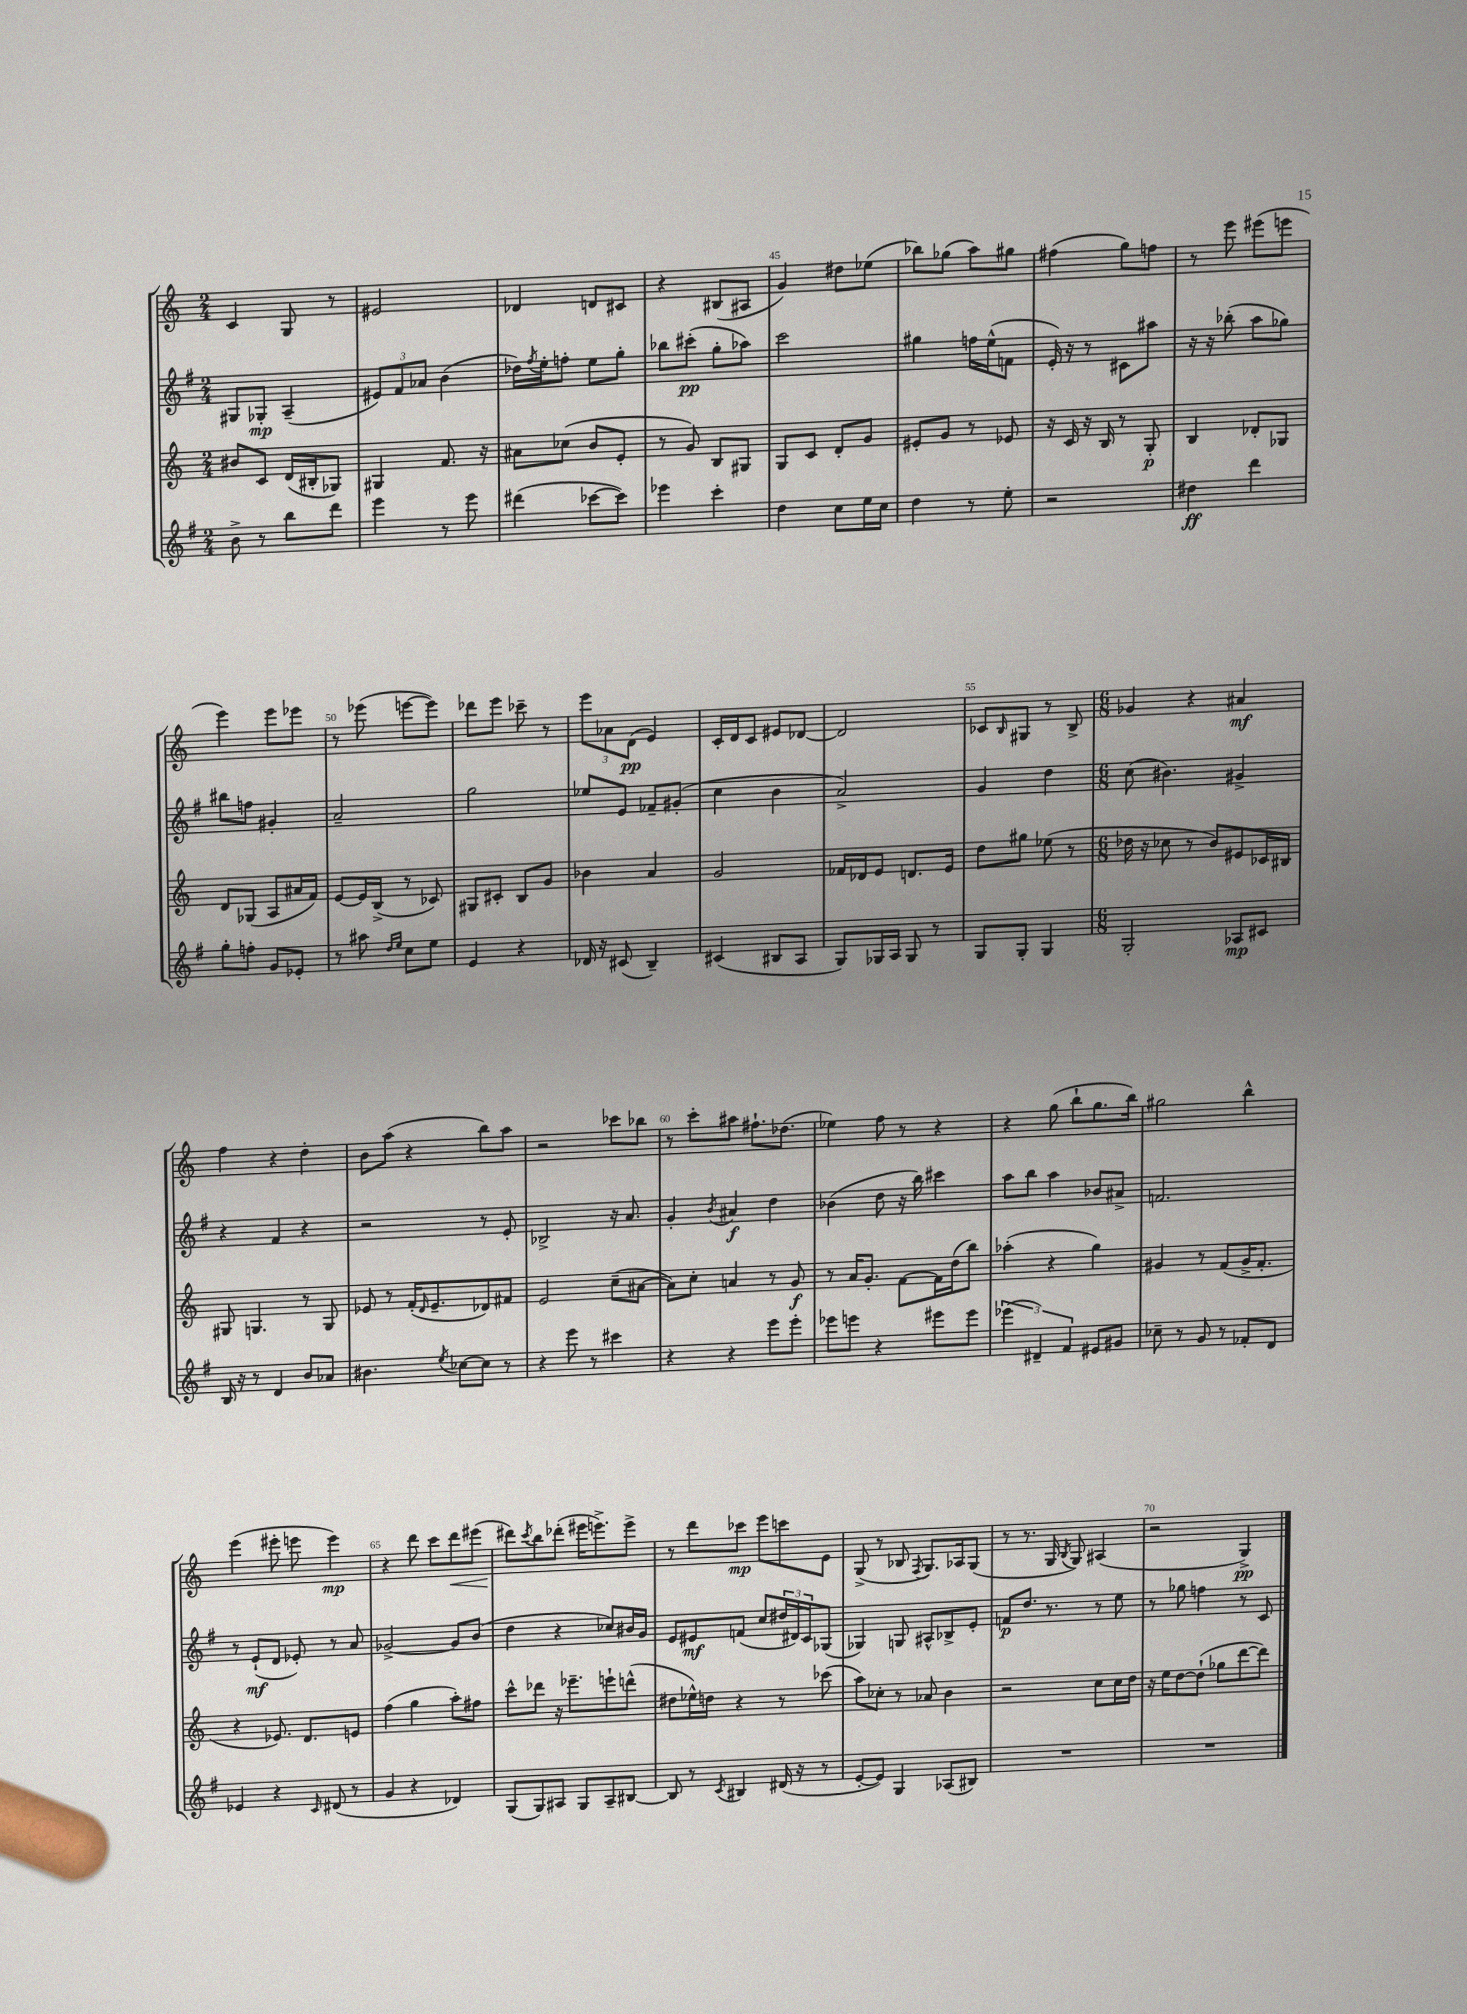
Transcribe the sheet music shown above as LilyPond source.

<<
\new StaffGroup <<
\new Staff = "s0" {
    \clef treble \key c \major \numericTimeSignature \time 2/4
    c'4 g8 r8 |
    eis'2 |
    des'4 d'8 cis'8 |
    r4 bis8( ais8 |
    g'4) dis''8 ees''8( |
    bes''8) ges''8( a''8) gis''8 |
    fis''4( g''8) f''8 |
    r8 e'''8 eis'''8( e'''8 |
    e'''4) e'''8 ees'''8 |
    r8 ees'''8( e'''8~ e'''8) |
    des'''8 e'''8 ces'''8-- r8 |
    \tuplet 3/2 { e'''8 aes'8 d'8\pp( } e'4) |
    c'16-. d'16 c'8 eis'8 des'8~ |
    des'2 |
    ces'8 \grace { b16 } gis8 r8 b8-> |
    \numericTimeSignature \time 6/8 ges'4 r4 ais'4\mf |
    f''4 r4 d''4-. |
    b'8 a''8( r4 b''8) a''8 |
    r2 ces'''8 bes''8 |
    r8 c'''8-. ais''8 fis''8.-! des''8.( |
    ees''4) f''8 r8 r4 |
    r4 g''8( b''8-! g''8. b''16) |
    gis''2 b''4-^ |
    e'''4( eis'''8-. e'''8 e'''4\mp) |
    r4 d'''8 c'''8 d'''8\< eis'''8( |
    dis'''8\!) \acciaccatura { c'''8 } b''8 des'''8-.( eis'''16 e'''8.->) e'''8-> |
    r8 d'''8 ces'''8\mp e'''8 c'''8 e'8 |
    g8->( r8 bes8 \acciaccatura { f8 } g8.) aes16 g8( |
    r8 r8. g16 \acciaccatura { b8 } g8) ais4( |
    r2 g4->\pp) \bar "|." |
}
\new Staff = "s1" {
    \clef treble \key g \major \numericTimeSignature \time 2/4
    gis8 ges8-.\mp a4--( |
    \tuplet 3/2 { eis'8) fis'8 aes'8 } b'4( |
    des''16) \acciaccatura { fis''8 } e''16-. f''8-. e''8 g''8-. |
    bes''8 cis'''8-.\pp( g''8-. aes''8) |
    c'''2 |
    gis''4 f''16 e''16-^( f'8 |
    e'16-.) r16 r8 cis'8 ais''8 |
    r16 r16 bes''8-.( a''8 ges''8) |
    bis''8 f''8 gis'4-. |
    a'2-- |
    g''2 |
    ees''8 e'8 fes'8-- gis'8-.( |
    c''4 b'4 |
    a'2->) |
    g'4 d''4 |
    \numericTimeSignature \time 6/8 c''8( bis'4.) gis'4-> |
    r4 fis'4 r4 |
    r2 r8 e'8-. |
    bes2-> r16 a'8. |
    g'4-. \acciaccatura { b'8 } ais'4\f d''4 |
    bes'4( d''8 r16 b''16) cis'''4 |
    a''8 b''8 a''4 bes'8 ais'8-> |
    f'2. |
    r8 e'8-!\mf( d'8 ees'8-.) r8 a'8 |
    ges'2~-> ges'8 b'8( |
    d''4 r4 ces''8) bis'16 g'16 |
    e'8 eis'8\mf f'8( c''8 \tuplet 3/2 { dis''16 dis'16) c'16 } ges8( |
    ges4) g8 ais8-^ bes8-> e'8-. |
    f'8\p d''8. r8. r8 e''8 |
    r8 ges''8 f''4 r8 c'8 \bar "|." |
}
\new Staff = "s2" {
    \clef treble \key c \major \numericTimeSignature \time 2/4
    bis'8 c'8 d'16( bis16-. ges8) |
    gis4 f'8. r16 |
    ais'8 ces''8( b'8 e'8-. |
    r8 g'8) b8 gis8 |
    g8 c'8 d'8-. g'8 |
    eis'8-. g'8 r8 ees'8 |
    r16 c'16 r16 b16 r8 g8-.\p |
    b4 des'8-. ges8 |
    d'8 ges8( a8 ais'16 f'16) |
    e'8~ e'16 b16->( r8 ces'8) |
    gis8 cis'8-. b8 g'8 |
    bes'4 a'4 |
    g'2 |
    fes'16 des'16 e'8 d'8. e'16 |
    d''8 gis''8 ees''8( r8 |
    \numericTimeSignature \time 6/8 des''16 r16 ces''8 r8 b'8) eis'8 ces'16 bis16 |
    gis8 g4. r8 g8 |
    ees'8 r8 f'16-.( \grace { d'16 } ees'8.-- des'8) fis'8 |
    e'2 c''8--( ais'8~ |
    ais'8) c''8-. a'4 r8 g'8\f |
    r8 a'16 g'8.-. f'8~ f'16 d''16( b''8) |
    aes''4-.( r4 g''4) |
    gis'4 r8 f'8( gis'16-> f'8.-. |
    r4 ees'8.) d'8. e'8 |
    f''4( g''4 a''8-.) fis''8 |
    c'''8-^ des'''8 r16 ees'''8.-- e'''8-! d'''8-^( |
    dis''8 ees''16-^) d''16 r4 r8 ces'''8( |
    a''8) ces''8-. r8 aes'8 b'4 |
    r2 c''8 c''16 d''16 |
    r16 e''16 d''8~ d''8-!( ges''8 d'''8~ d'''8) \bar "|." |
}
\new Staff = "s3" {
    \clef treble \key g \major \numericTimeSignature \time 2/4
    b'8-> r8 b''8 d'''8 |
    e'''4 r8 e'''8 |
    dis'''4( ces'''8~ ces'''8) |
    ees'''4 c'''4-. |
    d''4 c''8 e''16 c''16 |
    d''4 r8 e''8-. |
    r2 |
    dis''4\ff d'''4 |
    g''8-. f''8-. g'8 ees'8-. |
    r8 ais''8 \grace { d''16 e''16 } c''8 e''8 |
    e'4 r4 |
    des'16 r16 cis'8( b4--) |
    cis'4( bis8 a8 |
    g8) ges16 a16 ges8 r8 |
    g8 g8-. g4 |
    \numericTimeSignature \time 6/8 g2-. aes8\mp cis'8 |
    b16 r16 r8 d'4 b'8 aes'8 |
    bis'4. \acciaccatura { e''8 } ces''8~ ces''8 r8 |
    r4 e'''8 r8 cis'''4 |
    r4 r4 e'''8 e'''8-. |
    ees'''8 e'''8 r4 eis'''8 eis'''8 |
    \tuplet 3/2 { ees'''4( dis'4--) fis'4 } eis'8 gis'8 |
    ces''8-- r8 g'8 r8 fes'8-. d'8 |
    ees'4 r4 \grace { c'16 } dis'8( r8 |
    g'4 r4 des'4) |
    g8( g8) ais8 g8 ais8-- bis8~ |
    bis8 r8 \acciaccatura { c'8 } bis4 dis'16( r16 r8 |
    e'8~-. e'8) g4 aes8( bis8) |
    R2. |
    R2. \bar "|." |
}
>>
>>
\layout { \context { \Score currentBarNumber = #41 \override BarNumber.break-visibility = ##(#f #t #t) barNumberVisibility = #(every-nth-bar-number-visible 5) } }
